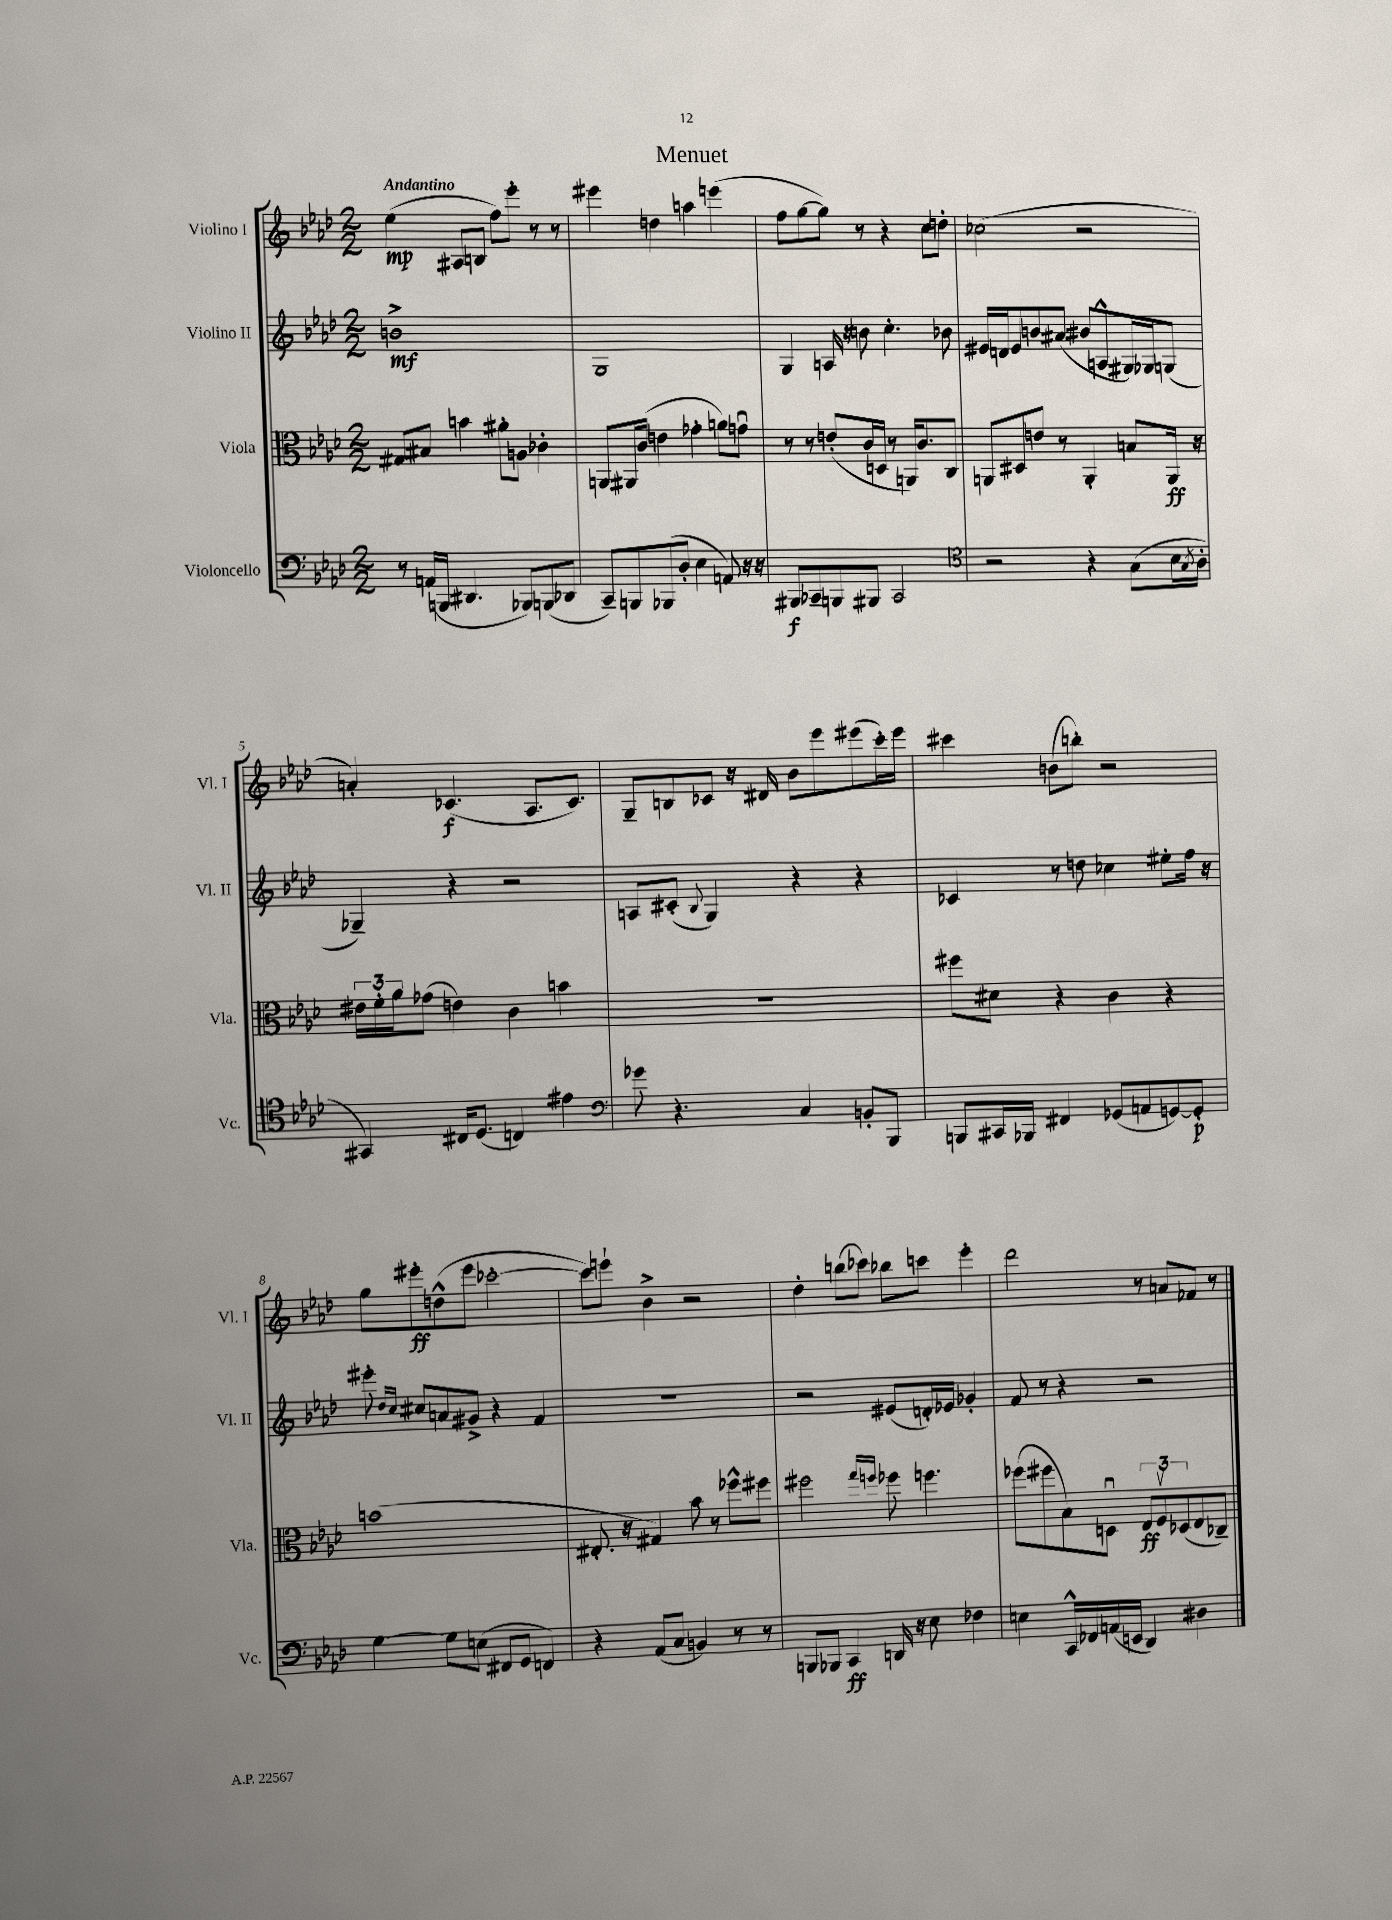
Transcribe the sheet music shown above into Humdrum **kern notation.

**kern	**kern	**kern	**kern
*staff4	*staff3	*staff2	*staff1
*clefF4	*clefC3	*clefG2	*clefG2
*k[b-e-a-d-]	*k[b-e-a-d-]	*k[b-e-a-d-]	*k[b-e-a-d-]
*M2/2	*M2/2	*M2/2	*M2/2
8r	8G#	1b^	(4ee-
(16AA	8B#	.	.
16BBB	.	.	.
4.DD#	4b	.	8A#
.	.	.	8B
.	8a#'	.	8ff)
8BBB-)	8A	.	8eee-'
(8BBB	4c-'	.	8r
8DD-	.	.	8r
=	=	=	=
8CC~)	8AA	1G	4eee#
8BBB	16AA#	.	.
.	(16c	.	.
(8BBB-	4e	.	4dd
8D-'	.	.	.
4E-	4g-'	.	4aa
8AA)	8a)	.	(4eee
16r	8gu	.	.
16r	.	.	.
=	=	=	=
8BBB#	8r	4G	8ff
8CC-~	8r	.	[8gg
8BBB	(8e'	16A	8gg])
.	.	16r	.
8BBB#	16c	8b	8r
.	16D	.	.
2CC-	8r	4.cc'	4r
.	16AA)	.	.
.	8.c	.	.
.	.	.	8cc
.	8C	8b-	8dd'
=	=	=	=
*clefC4	*	*	*
2r	8AA	16e#	(2cc-
.	.	16d	.
.	8D#	8e#	.
.	8e	8b	.
.	8r	(8a#	.
4r	4AA'	8b#	2r
.	.	8A^^	.
(8G	8B	16G#)	.
.	.	16G-	.
16B-	16AA	(8G	.
8qG	.	.	.
16A-'	16r	.	.
=	=	=	=
4GG#)	24e#	4G-~)	4a')
.	24f'	.	.
.	24a-	.	.
.	(8g-	.	.
16C#	4e)	4r	(4.c-
(8.D-	.	.	.
4C)	4c	2r	.
.	.	.	8.A-
4e#	4b	.	.
.	.	.	8.c-)
=	=	=	=
*clefF4	*	*	*
8g-	1r	8A	8G~
4.r	.	(8c#'	8B
.	.	8qqB-	.
.	.	4G)	8c-
.	.	.	16r
.	.	.	16d#
4C	.	4r	8b-
.	.	.	8eee-
8BB'	.	4r	(8eee#
8BBB-	.	.	16ccc')
.	.	.	16eee#
=	=	=	=
8BBB	8ff#	4c-	4ccc#
16CC#	8d#	.	.
16BBB-	.	.	.
4FF#	4r	8r	(8b
.	.	8dd	8bb')
(8GG-	4c	4cc-	2r
8AA	.	.	.
[8GG)	4r	8ee#'	.
8GG']	.	16ff	.
.	.	16r	.
=	=	=	=
[4G	(1b	8eee#'	8gg
.	.	16qqdd-	.
.	.	16qqcc	.
.	.	8cc#	8eee#'
8G]	.	8a	(8dd^^
(8E	.	8g#^	8eee#
8FF#	.	4r	[2ccc-'
8GG	.	.	.
4FF)	.	4f	.
=	=	=	=
4r	8.E#'	1r	8ccc-])
.	.	.	8eee`
.	16r	.	.
(8AA-	4G#)	.	4b-^
8C	.	.	.
4BB)	8b-	.	2r
.	8r	.	.
8r	8ff-^^	.	.
8r	8ff#	.	.
=	=	=	=
8BBB	2ff#	2r	4dd-'
8BBB-	.	.	.
4CC	.	.	(8bb
.	.	.	8ccc-)
.	16qqgg	.	.
.	16qqff	.	.
16DD	8ff-	(8e#	8bb-
16r	.	.	.
8E-	4.ff	16d')	8ccc
.	.	16e-	.
4F-	.	4g-'	4eee-'
=	=	=	=
4E	(8ff-	8f	2ddd-
.	8ff#	8r	.
16CC^^	8B-)	4r	.
16FF-	.	.	.
(16AA	8Du	.	.
16EE	.	.	.
4DD-)	12E-	2r	8r
.	12Fv	.	.
.	.	.	8a
.	(12D-	.	.
4D#	8E-	.	8f-
.	8C-~)	.	8r
==	==	==	==
*-	*-	*-	*-
